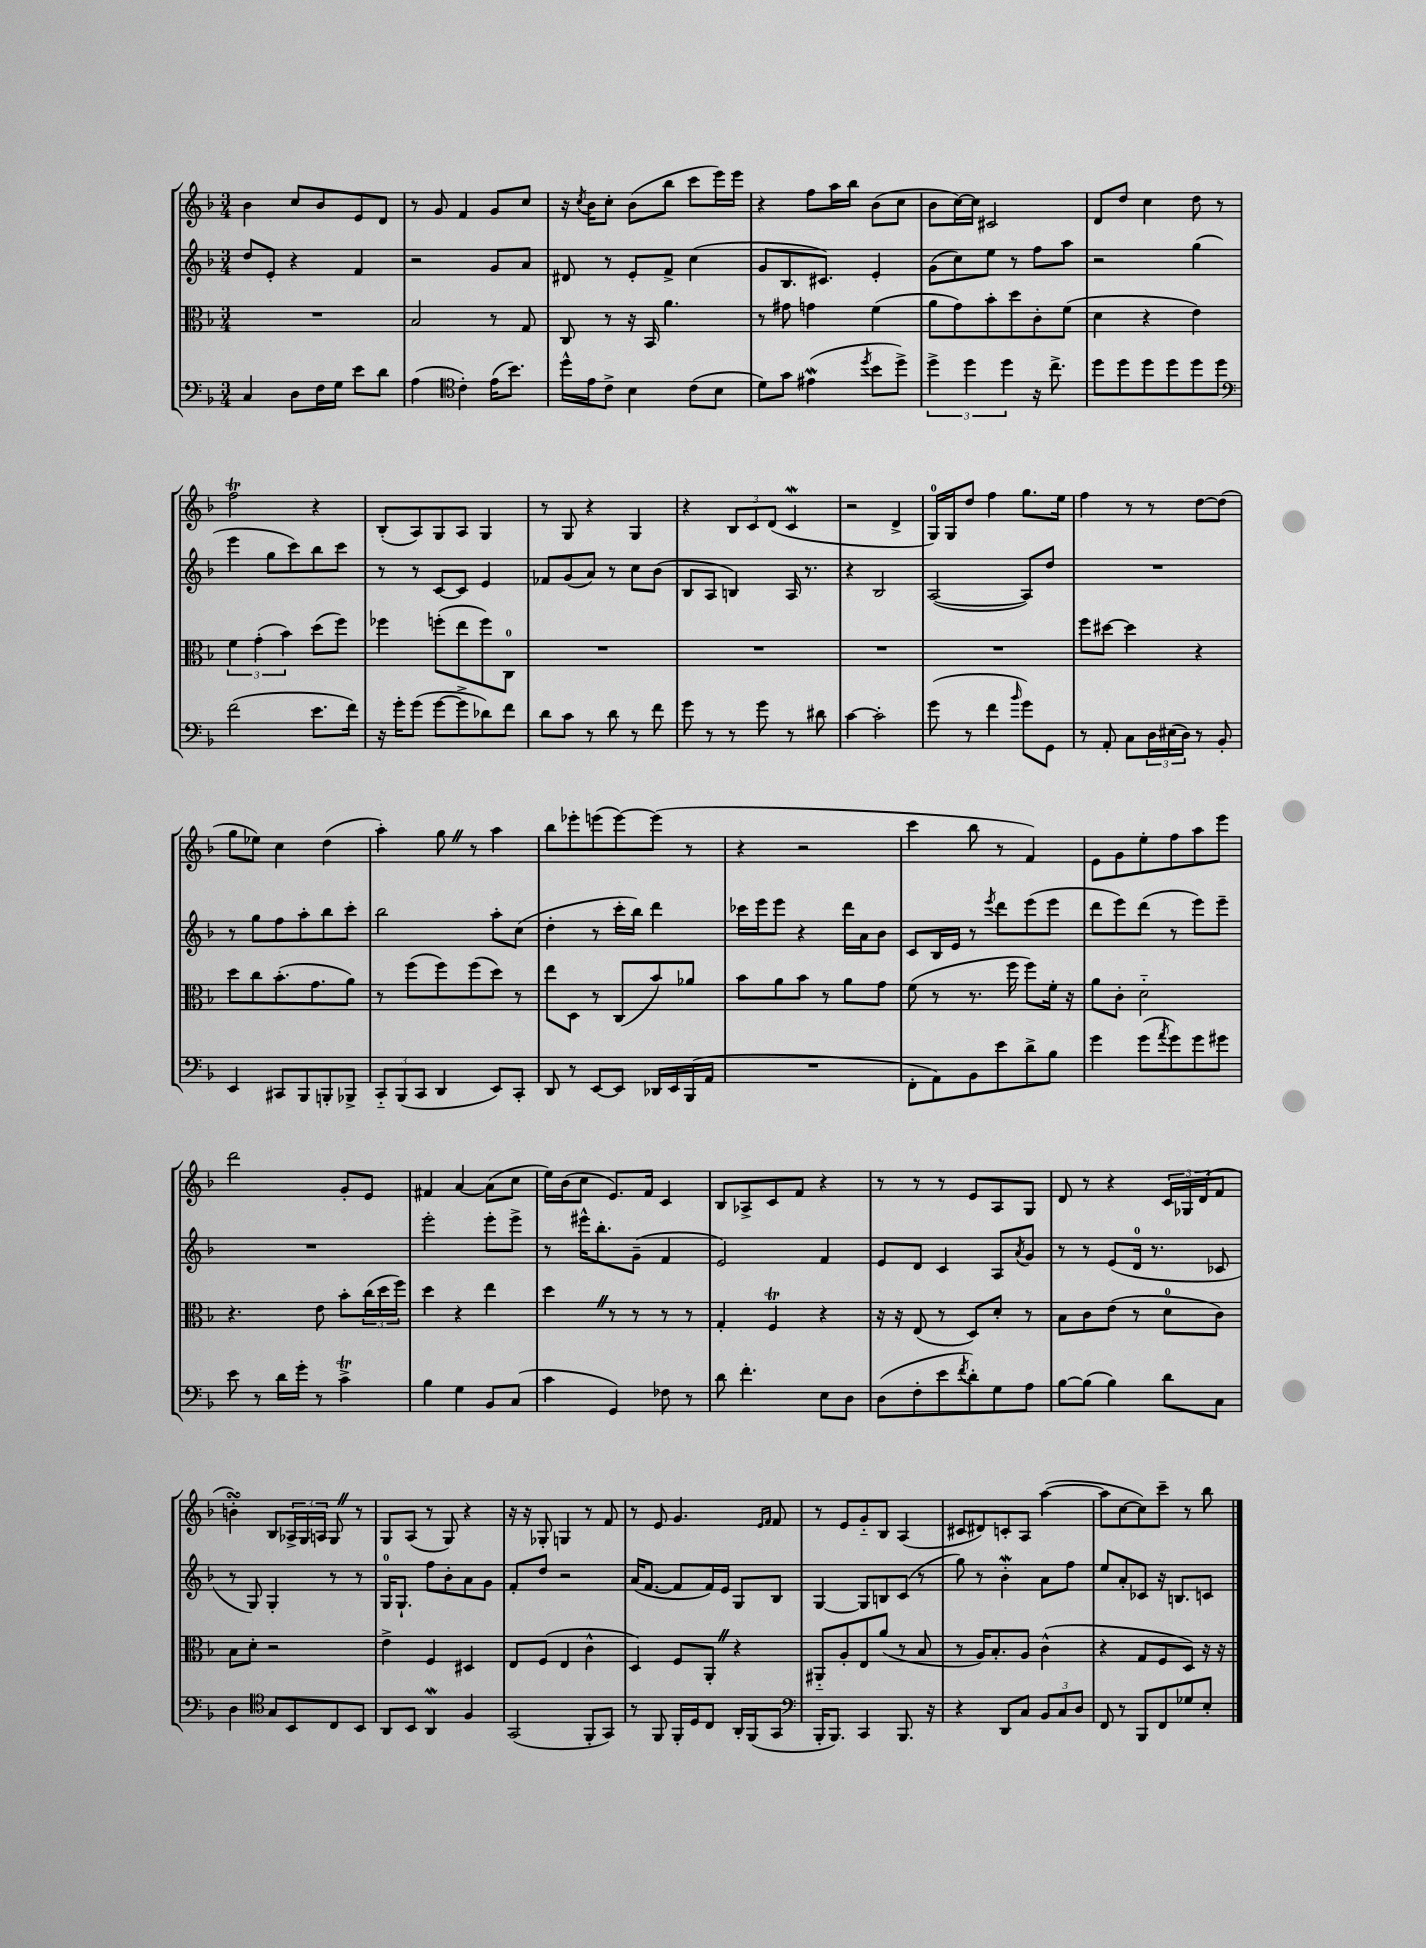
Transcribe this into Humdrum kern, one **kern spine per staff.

**kern	**kern	**kern	**kern
*part4	*part3	*part2	*part1
*staff4	*staff3	*staff2	*staff1
*clefF4	*clefC3	*clefG2	*clefG2
*k[b-]	*k[b-]	*k[b-]	*k[b-]
*M3/4	*M3/4	*M3/4	*M3/4
=14	=14	=14	=14
4C/	2.r	8dd/L	4b-\
.	.	8e'/J	.
8D\L	.	4r	8cc/L
16F\L	.	.	8b-/
16G\JJ	.	.	.
8e\L	.	4f/	8e/
8d\J	.	.	8d/J
=15	=15	=15	=15
(4A\	2B-/	2r	8r
.	.	.	8g/
*clefC4	*	*	*
4c'\)	.	.	4f/
(16e\KL	8r	8g/L	8g/L
8.b-\J)	.	.	.
.	8G/	8a/J	8cc/J
=16	=16	=16	=16
16dd^^\LL	8C/	8d#X/	16r
.	.	.	8qcc/
16e\J	.	.	16b-\KL
8c^\J	8r	8r	8cc'\J
4B-\	16r	8e'/L	(8b-\L
.	16BB-/	.	.
.	4.a\	8f^/J	8bb-\J
(8c\L	.	(4cc\	8ccc\L
8B-\J	.	.	16eee\L)
.	.	.	16eee\JJ
=17	=17	=17	=17
8d\L)	8r	8g/L	4r
8g\J	8g#X\	8.B-/	.
(4e#XW\	4gn\	.	8ff\L
.	.	8.c#X/J)	.
.	.	.	16aa\L
.	.	.	16bb-\JJ
8qdd/	.	.	.
8b-\L	(4f\	4e'/	(8b-\L
8dd^\J)	.	.	8cc\J
=18	=18	=18	=18
6dd^\	8a\L	(8g\L	8b-\L
.	8g\)	8cc\)	[16cc\L)
6dd\	.	.	.
.	.	.	16cc\JJ]
.	8b-'\	8ee\J	2c#X/
6dd\	.	.	.
.	8dd\	8r	.
16r	8c'\	8ff\L	.
8.cc^\	.	.	.
.	(8f\J	8aa\J	.
=19	=19	=19	=19
8dd\L	4d\	2r	8d/L
8dd\	.	.	8dd/J
8dd\	4r	.	4cc\
8dd\	.	.	.
8dd\	4e\)	(4gg\	8dd\
8dd\J	.	.	8r
!!LO:LB:g=z
=20	=20	=20	=20
*clefF4	*	*	*
(2f\	6f\	4eee\	2ffT\
.	(6g'\	.	.
.	.	8gg\L	.
.	6b-\)	.	.
.	.	8ccc\)	.
8.e\L	(8dd\L	8bb-\	4r
.	8ff\J)	8ccc\J	.
16f\Jk)	.	.	.
=21	=21	=21	=21
16r	4ff-X\	8r	(8B-'/L
16g'\KL	.	.	.
(8g\J	.	8r	8A/)
[8g\L	(8ffn'\L	[8c/L	8G/
8g^\]	8ee\	8c/J]	8A/J
8d-X\)	8ff\)	4e/	4G/
8f\J	8C\J	.	.
=22	=22	=22	=22
8d\L	2.r	8f-X/L	8r
8c\J	.	(8g/	8G/
8r	.	8a/J)	4r
8d\	.	8r	.
8r	.	8cc\L	4G/
8f\	.	(8b-\J	.
=23	=23	=23	=23
8g\	2.r	8B-/L	4r
8r	.	8A/J	.
8r	.	4Bn/)	12B-/L
.	.	.	12c/
8g\	.	.	.
.	.	.	(12d/J
8r	.	16A/	4cW/
.	.	8.r	.
8d#X\	.	.	.
=24	=24	=24	=24
[4c\	2.r	4r	2r
2c'\]	.	2B-/	.
.	.	.	4d^/
=25	=25	=25	=25
(8g\	2.r	([2A/	16G/LL)
.	.	.	16G/J
8r	.	.	8dd/J
4f\	.	.	4ff\
16qqb-/	.	.	.
8g\L)	.	8A/L])	8.gg\L
8GG\J	.	8dd/J	.
.	.	.	16ee\Jk
=26	=26	=26	=26
8r	8ff\L	2.r	4ff\
8AA'/	[8dd#X\J	.	.
8C\L	4dd#\]	.	8r
24D\L	.	.	8r
(24E#X\	.	.	.
24D\JJ)	.	.	.
8r	4r	.	[8dd\L
8BB-'/	.	.	(8dd\J]
!!LO:LB:g=z
=27	=27	=27	=27
4EE/	8dd\L	8r	8gg\L
.	8cc\	8gg\L	8ee-X\J)
8CC#X/L	(8.b-'\	8ff\	4cc\
8BBB-/	.	8aa'\	.
.	8.g\	.	.
8BBBn'/	.	8bb-\	(4dd\
8BBB-X^/J	8a\J)	8ccc'\J	.
=28	=28	=28	=28
12CC/L	8r	2bb-\	4aa'\)
(12BBB-/	.	.	.
.	(8ff\L	.	.
12CC/J	.	.	.
4DD/	8ff\)	.	8ggZ\
.	(8ff\	.	8r
8EE/L)	8dd\J)	8aa'\L	4aa\
8CC'/J	8r	(8cc\J	.
=29	=29	=29	=29
8DD/	8ee\L	4dd'\	8bb-\L
8r	8D\J	.	8eee-X'\
[8EE/L	8r	8r	(8eeen\
8EE/J]	(8C/L	16ccc'\LL	[8eee\)
.	.	16bb-\JJ)	.
16DD-X/LL	8b-/)	4ddd\	(8eee\J]
16EE/	.	.	.
(16BBB-/	8a-X/J	.	8r
16AA/JJ	.	.	.
=30	=30	=30	=30
2.r	8b-\L	16ccc-X\LL	4r
.	.	16eee\J	.
.	8a\	8eee\J	.
.	8b-\J	4r	2r
.	8r	.	.
.	8a\L	16ddd\LL	.
.	.	16a\J	.
.	8g\J	8b-\J	.
=31	=31	=31	=31
8FF'\L	(8f\	8c/L	4ccc\
8AA\)	8r	16B-/L	.
.	.	16e/JJ	.
8BB-\	8.r	8r	8bb-\
.	.	8qeee/	.
8e\	.	8ddd\L	8r
.	16ff\	.	.
8d^\	8ff\L)	(8eee\	4f/)
8B-\J	16f'\Jk	8eee\J	.
.	16r	.	.
=32	=32	=32	=32
4g\	8a\L	8ddd\L	8e\L
.	8c'\J	8eee\)	8g\
(8g\L	2d\	(8ddd\J	8ee'\
8qa/	.	.	.
8g\)	.	8r	8ff\
8g\	.	8eee\L)	8aa\
8g#X\J	.	8eee~\J	8eee\J
!!LO:LB:g=z
=33	=33	=33	=33
8e\	4.r	2.r	2ddd\
8r	.	.	.
16d\LL	.	.	.
16g'\JJ	.	.	.
8r	8e\	.	.
4cT^\	8b-'\L	.	8g'/L
.	(24cc\L	.	8e/J
.	24dd\	.	.
.	24ff\JJ)	.	.
=34	=34	=34	=34
4B-\	4dd\	2eee'\	4f#X/
4G\	4r	.	[4a/
8BB-/L	4ee\	8eee'\L	(8a\L]
(8C/J	.	8eee^\J	8cc\J
=35	=35	=35	=35
4c\	4ddZ\	8r	16ee\LL)
.	.	.	(16b-\J
.	.	16eee#X^^\KL	8cc\J
.	.	8.bb-'\	.
4GG/)	8r	.	8.e/L)
.	8r	(8g~\J	.
.	.	.	16f/Jk
8F-X\	8r	4f/	4c/
8r	8r	.	.
=36	=36	=36	=36
8d\	4G'/	2e/)	8B-/L
4.f'\	.	.	8A-X^/
.	4FT/	.	8c/
.	.	.	8f/J
8E\L	4r	4f/	4r
8D\J	.	.	.
=37	=37	=37	=37
(8D\L	16r	8e/L	8r
.	16r	.	.
8F'\	(8E/	8d/J	8r
8e\	8r	4c/	8r
8qf/	.	.	.
8d'\)	8D/L)	.	8e/L
8G\	8d'/J	8A/L	8A/
.	.	8qa/	.
8A\J	8r	8g/J	8G/J
=38	=38	=38	=38
[8B-\L	8B-\L	8r	8d/
(8B-\J]	8c\	8r	8r
4B-\)	(8e\J	(8e/L	4r
.	8r	16d/Jk	.
.	.	8.r	.
8d\L	8d\L	.	24c/LL
.	.	.	24G-X/
.	.	.	(24d/J
8C\J	8c\J)	8c-X/	8f/J
!!LO:LB:g=z
=39	=39	=39	=39
4D\	8B-\L	8r	4bnsSsS'\)
.	8d'\J	8G/)	.
*clefC4	*	*	*
8G/L	2r	4G'/	8B-/L
8BB-/	.	.	24A-X^/L
.	.	.	24G/
.	.	.	24An/JJ
8C/	.	8r	8GZ/
8BB-/J	.	8r	8r
=40	=40	=40	=40
8AA/L	4e^\	16G/KL	8G/L
.	.	8.G`/J	.
8BB-/J	.	.	(8A/J
4AAW/	4F/	8ff\L	8r
.	.	8b-'\	8G/)
4F/	4D#X/	8a\	4r
.	.	8g\J	.
=41	=41	=41	=41
(2GG/	8E/L	8f'/L	16r
.	.	.	16r
.	(8F/J	8dd/J	8G-X'/
.	4E/	2r	4Gn/
8FF'/L	4c^^\	.	8r
8GG/J)	.	.	8f/
=42	=42	=42	=42
8r	4D/)	(16a/KL	8r
.	.	[8.f/J	.
8FF/	.	.	8e/
16FF'/LL	8F/L	8f/L]	4.g/
16D/J	.	.	.
8C/J	8AA'Z/J	16f/L)	.
.	.	16e/JJ	.
16AA'/LL	4r	8G/L	.
(16FF/J	.	.	.
.	.	.	16qqe/LL
.	.	.	16qqf/JJ
8GG/J	.	8B-/J	8f/
=43	=43	=43	=43
*clefF4	*	*	*
16BBB-'/KL	8AA#X/L	[4G/	8r
8.BBB-/J)	.	.	.
.	8A'/	.	8e/L
4CC/	8E/	8G/L]	8g/
.	(8a/J	8Bn/	8B-/J
8.BBB-/	8r	(8c/J	(4A/
.	8B-/	8r	.
16r	.	.	.
=44	=44	=44	=44
4r	8r	8gg\)	8c#X/L
.	16A/KL)	8r	8d#X/)
.	8.B-'/	.	.
8DD/L	.	4b-w'\	8cn'/
8C/J	8A/J	.	8A/J
12BB-/L	(4c^^\	8a\L	([4aa\
12C/	.	.	.
.	.	8ff\J	.
12D/J	.	.	.
=45	=45	=45	=45
8FF/	4r	8ee/L	8aa\L]
8r	.	8a'/	[8cc\
8BBB-/L	8G/L	8c-X/J	8cc\])
8FF/	8F/	16r	8ccc~\J
.	.	8.Bn/L	.
8G-X/	8D/J)	.	8r
8E'/J	16r	8cn/J	8bb-\
.	16r	.	.
==	==	==	==
*-	*-	*-	*-
